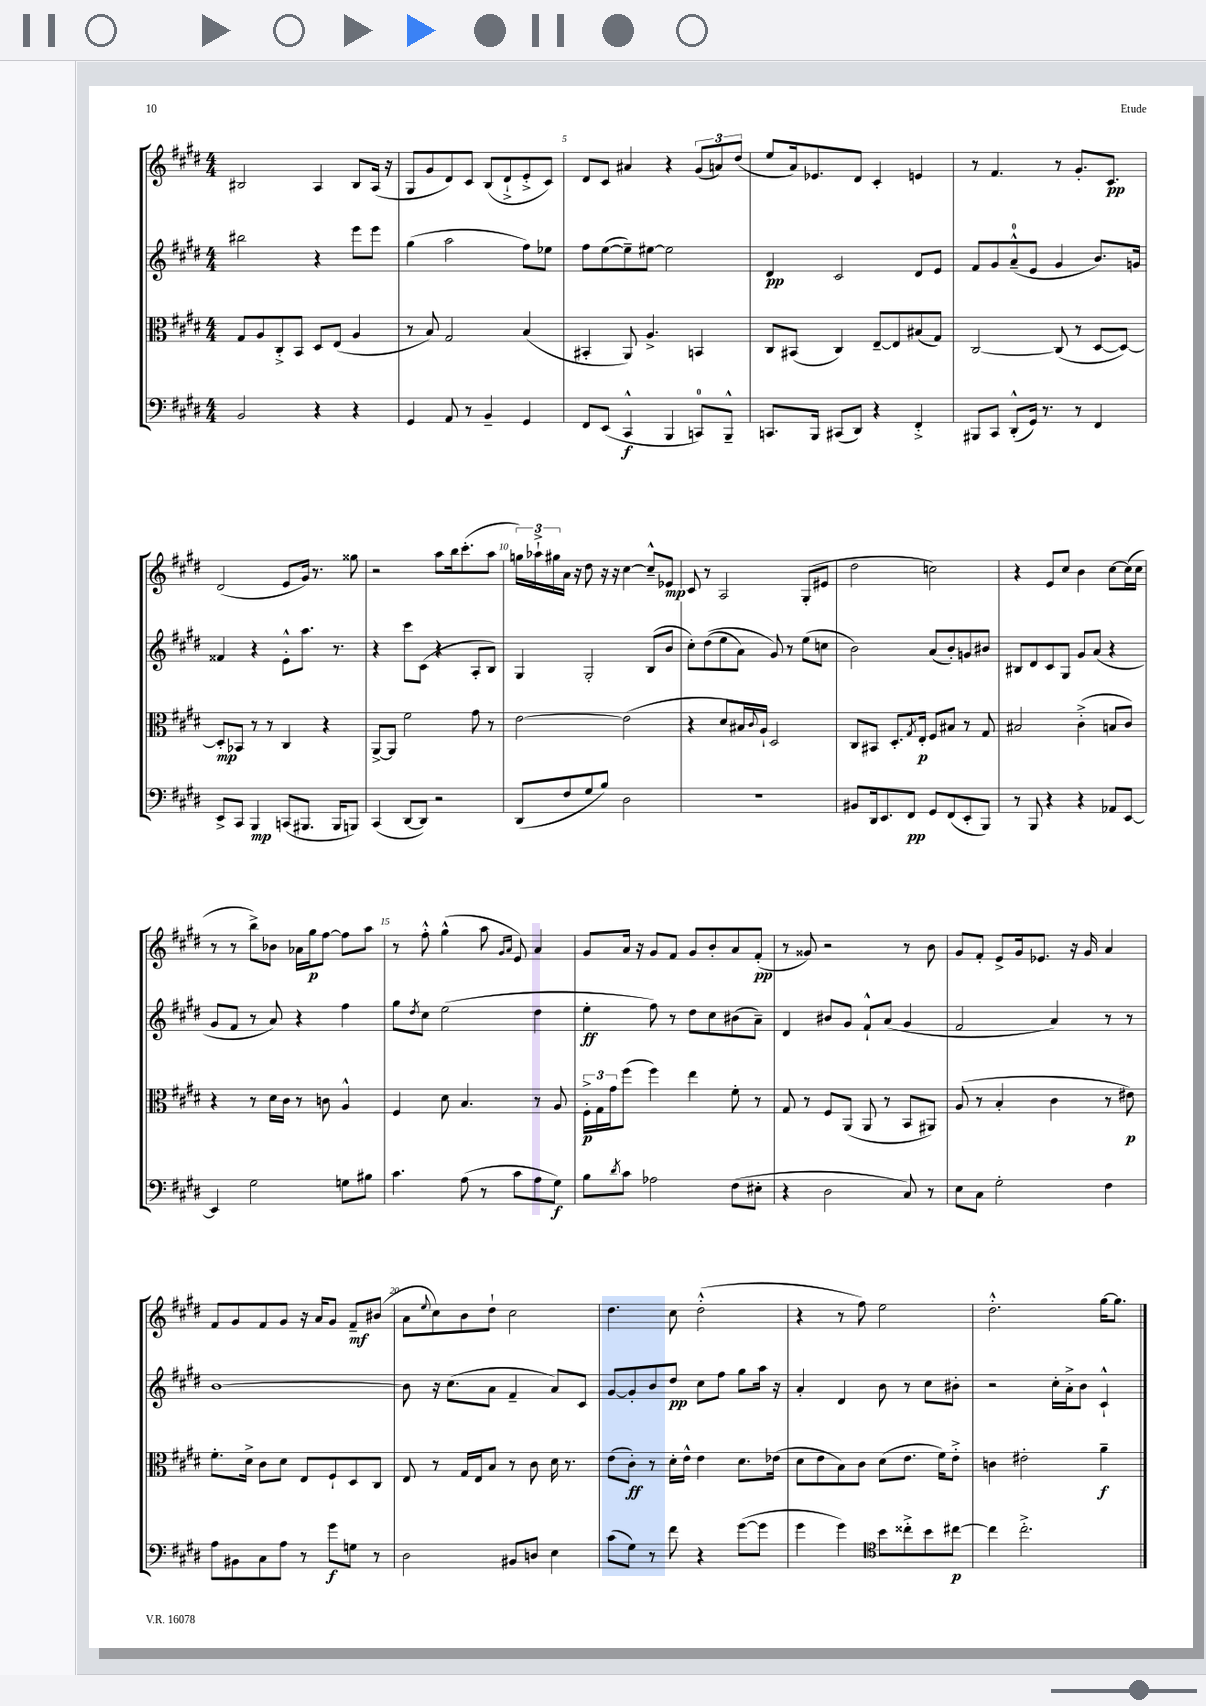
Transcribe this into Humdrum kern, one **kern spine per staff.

**kern	**dynam	**kern	**dynam	**kern	**dynam	**kern	**dynam
*part4	*part4	*part3	*part3	*part2	*part2	*part1	*part1
*staff4	*staff4	*staff3	*staff3	*staff2	*staff2	*staff1	*staff1
*clefF4	*	*clefC3	*	*clefG2	*	*clefG2	*
*k[f#c#g#d#]	*	*k[f#c#g#d#]	*	*k[f#c#g#d#]	*	*k[f#c#g#d#]	*
*M4/4	*	*M4/4	*	*M4/4	*	*M4/4	*
=3	=3	=3	=3	=3	=3	=3	=3
2BB/	.	8G#/L	.	2bb#X\	.	2B#X/	.
.	.	8A/	.	.	.	.	.
.	.	8C#'^/	.	.	.	.	.
.	.	8BB/J	.	.	.	.	.
4r	.	8D#/L	.	4r	.	4A/	.
.	.	(8E/J	.	.	.	.	.
4r	.	4A/	.	8eee\L	.	8B#/L	.
.	.	.	.	8eee\J	.	(16A/Jk	.
.	.	.	.	.	.	16r	.
=4	=4	=4	=4	=4	=4	=4	=4
4GG#/	.	8r	.	(4gg#\	.	8G#/L	.
.	.	8B/)	.	.	.	8g#/	.
8AA/	.	2G#/	.	2aa\	.	8d#/)	.
8r	.	.	.	.	.	8c#/J	.
4BB~/	.	.	.	.	.	(8B/L	.
.	.	.	.	.	.	8d#`^/	.
4GG#/	.	(4B/	.	8ff#\L)	.	8e'^/	.
.	.	.	.	8ee-X\J	.	8c#/J)	.
=5	=5	=5	=5	=5	=5	=5	=5
8FF#/L	.	4BB#X'/	.	8ff#\L	.	8d#/L	.
(8EE/J	.	.	.	([8ee\	.	8c#/J	.
4CC#^^/	f	8AA/)	.	8ee~\])	.	4a#X/	.
.	.	4.A^/	.	[8ee#X\J	.	.	.
4BBB/	.	.	.	2ee#\]	.	4r	.
8CCn/L)	.	4BBn/	.	.	.	(12g#/L	.
.	.	.	.	.	.	12an/)	.
8BBB~^^/J	.	.	.	.	.	.	.
.	.	.	.	.	.	(12dd#/J	.
=6	=6	=6	=6	=6	=6	=6	=6
8.CCn/L	.	8C#/L	.	4d#/	pp	8ee/L	.
.	.	(8BB#X/J	.	.	.	16a/k)	.
16BBB/Jk	.	.	.	.	.	8.e-X/	.
(8CC#X/L	.	4C#/)	.	2c#/	.	.	.
8DD#/J)	.	.	.	.	.	8d#/J	.
4r	.	[8E~/L	.	.	.	4c#'/	.
.	.	8E/]	.	.	.	.	.
4FF#'^/	.	(8B#X/	.	8d#/L	.	4en/	.
.	.	8G#/J)	.	8e/J	.	.	.
=7	=7	=7	=7	=7	=7	=7	=7
8BBB#X/L	.	[2C#/	.	8f#/L	.	8r	.
8CC#/J	.	.	.	8g#/	.	4.f#/	.
(8DD#'^^/L	.	.	.	(8a~^^/	.	.	.
16GG#/Jk)	.	.	.	8e/J	.	.	.
8.r	.	.	.	.	.	.	.
.	.	(8C#/]	.	4g#/	.	8r	.
8r	.	8r	.	.	.	8.g#'/L	.
4FF#/	.	[8D#/L	.	8.b/L)	.	.	.
.	.	.	.	.	.	8.c#/J	pp
.	.	8D#/J_)	.	.	.	.	.
.	.	.	.	16gn/Jk	.	.	.
!!LO:LB:g=z
=8	=8	=8	=8	=8	=8	=8	=8
8EE^/L	.	8D#'/L]	mp	4f##X/	.	(2d#/	.
8CC#/J	.	8BB-X/J	.	.	.	.	.
4BBB/	mp	8r	.	4r	.	.	.
.	.	8r	.	.	.	.	.
(8CCn/L	.	4C#/	.	8e'^^\L	.	8e/L	.
8.BBB#X/J	.	.	.	8.aa\J	.	16g#/Jk)	.
.	.	.	.	.	.	8.r	.
.	.	4r	.	.	.	.	.
16BBB#/KL	.	.	.	8.r	.	.	.
8BBBn/J)	.	.	.	.	.	8gg##X\	.
=9	=9	=9	=9	=9	=9	=9	=9
(4CC#/	.	[8AA^/L	.	4r	.	2r	.
.	.	8AA/J]	.	.	.	.	.
[8DD#/L	.	2f#\	.	8ccc#\L	.	.	.
8DD#/J])	.	.	.	(8c#\J	.	.	.
2r	.	.	.	4r	.	8aa\L	.
.	.	.	.	.	.	16bb\k	.
.	.	.	.	.	.	(8.ccc#'\	.
.	.	8g#\	.	8A'/L	.	.	.
.	.	8r	.	8B/J)	.	8aa\J	.
=10	=10	=10	=10	=10	=10	=10	=10
(8DD#/L	.	[2e\	.	4G#/	.	24ggn\LL)	.
.	.	.	.	.	.	24aa-X`^\	.
.	.	.	.	.	.	24gg#X\	.
8F#/	.	.	.	.	.	16a\JJ	.
.	.	.	.	.	.	16r	.
8G#/	.	.	.	2G#'/	.	8dd#\	.
8B/J)	.	.	.	.	.	16r	.
.	.	.	.	.	.	16r	.
2D#\	.	(2e\]	.	.	.	[4cc#\	.
.	.	.	.	(8B/L	.	8cc#~^^/L]	.
.	.	.	.	8b/J	.	8e-X/J	mp
=11	=11	=11	=11	=11	=11	=11	=11
1r	.	4r	.	8cc#'\L)	.	8c#/	.
.	.	.	.	((8dd#\	.	8r	.
.	.	8d#/L	.	8ee\	.	2A/	.
.	.	16B#X/L)	.	8a\J)	.	.	.
.	.	8qqc#/	.	.	.	.	.
.	.	16A`/JJ	.	.	.	.	.
.	.	2D#/	.	8g#/)	.	.	.
.	.	.	.	8r	.	.	.
.	.	.	.	(8ee\L	.	(8G#'/L	.
.	.	.	.	8ccn\J	.	8e#X/J	.
=12	=12	=12	=12	=12	=12	=12	=12
8BB#X/L	.	8C#/L	.	2b\)	.	2dd#\	.
16DD#/k	.	8BB#X/J	.	.	.	.	.
8.EE/	.	.	.	.	.	.	.
.	.	8.D#'/L	.	.	.	.	.
8FF#/J	pp	.	.	.	.	.	.
.	.	8qG#/	.	.	.	.	.
.	.	16E'/Jk	p	.	.	.	.
8GG#/L	.	8F#/L	.	(8a/L	.	2ccn\)	.
(8FF#/	.	8B#X/J	.	8b'/)	.	.	.
8EE'/	.	8r	.	8gn/	.	.	.
8BBB/J)	.	8G#/	.	8b#X/J	.	.	.
=13	=13	=13	=13	=13	=13	=13	=13
8r	.	2B#X/	.	8B#X/L	.	4r	.
8BBB/	.	.	.	8d#/	.	.	.
4r	.	.	.	8c#/	.	8e/L	.
.	.	.	.	8G#/J	.	8cc#/J	.
4r	.	(4c#'^\	.	8g#/L	.	4b\	.
.	.	.	.	(8a/J	.	.	.
8AA-X/L	.	8Bn/L	.	4r	.	[8cc#\L	.
[8EE/J	.	8c#/J)	.	.	.	(16cc#\L]	.
.	.	.	.	.	.	16cc#\JJ	.
!!LO:LB:g=z
=14	=14	=14	=14	=14	=14	=14	=14
4EE/]	.	4r	.	8g#/L	.	8r	.
.	.	.	.	8f#/J	.	8r	.
2G#\	.	8r	.	8r	.	8bb^\L)	.
.	.	16d#\LL	.	8a/)	.	8b-X\J	.
.	.	16c#\JJ	.	.	.	.	.
.	.	8r	.	4r	.	16a-X\LL	.
.	.	.	.	.	.	16gg#\J	p
.	.	8cn\	.	.	.	[8ff#\J	.
8Gn\L	.	4A^^/	.	4ff#\	.	8ff#\L]	.
8B#X\J	.	.	.	.	.	8aa\J	.
=15	=15	=15	=15	=15	=15	=15	=15
4.c#\	.	4F#/	.	8gg#\L	.	8r	.
.	.	.	.	8qdd#/	.	.	.
.	.	.	.	8cc#\J	.	8ff#'^^\	.
.	.	8d#\	.	(2ee\	.	(4gg#^^\	.
(8A\	.	4.B/	.	.	.	.	.
8r	.	.	.	.	.	8aa\	.
.	.	.	.	.	.	16qqg#/LL	.
.	.	.	.	.	.	16qqa/JJ	.
8c#\L	.	.	.	.	.	8e/)	.
8A\	.	8r	.	4dd#\	.	4a/	.
8G#\J)	f	8A/	.	.	.	.	.
=16	=16	=16	=16	=16	=16	=16	=16
8B\L	.	24F#'^\LL	p	4ee'\	ff	8g#/L	.
.	.	24G#\	.	.	.	.	.
.	.	24g#\J	.	.	.	.	.
8qd#/	.	.	.	.	.	.	.
8c#\J	.	(8ff#\J	.	.	.	16a/Jk	.
.	.	.	.	.	.	16r	.
2A-X\	.	4ff#\)	.	8ff#\)	.	8g#/L	.
.	.	.	.	8r	.	8f#/J	.
.	.	4ee\	.	8dd#\L	.	8g#/L	.
.	.	.	.	8cc#\	.	8b'/	.
(8F#\L	.	8f#'\	.	(8b#X\	.	8a/	.
8E#X'\J	.	8r	.	8a~\J)	.	(8f#'/J	pp
=17	=17	=17	=17	=17	=17	=17	=17
4r	.	8G#/	.	4d#/	.	8r	.
.	.	8r	.	.	.	8g##X/)	.
2D#\	.	8F#/L	.	8b#X/L	.	2r	.
.	.	(8AA/J	.	8g#/J	.	.	.
.	.	8AA/	.	8f#`^^/L	.	.	.
.	.	8r	.	(8a/J	.	.	.
8C#/)	.	8BB/L	.	4g#/	.	8r	.
8r	.	8AA#X/J)	.	.	.	8b\	.
=18	=18	=18	=18	=18	=18	=18	=18
8E\L	.	(8A/	.	2f#/	.	8g#/L	.
8C#\J	.	8r	.	.	.	8f#'/J	.
2G#'\	.	4B'/	.	.	.	8e^/L	.
.	.	.	.	.	.	16g#/k	.
.	.	.	.	.	.	8.e-X/J	.
.	.	4c#\	.	4a/)	.	.	.
.	.	.	.	.	.	16r	.
.	.	.	.	.	.	16g#/	.
4F#\	.	8r	.	8r	.	4a/	.
.	.	8e#X\)	p	8r	.	.	.
!!LO:LB:g=z
=19	=19	=19	=19	=19	=19	=19	=19
8A\L	.	8.f#'\L	.	[1b	.	8f#/L	.
8BB#X\	.	.	.	.	.	8g#/	.
.	.	16d#^\Jk	.	.	.	.	.
8C#\	.	8c#\L	.	.	.	8f#/	.
8A\J	.	8d#\J	.	.	.	8g#/J	.
8r	.	8E/L	.	.	.	16r	.
.	.	.	.	.	.	16a/KL	.
8g#\L	f	8F#`/	.	.	.	8g#/J	.
8Gn\J	.	8D#/	.	.	.	8f#~/L	mf
8r	.	8C#/J	.	.	.	(8b#X/J	.
=20	=20	=20	=20	=20	=20	=20	=20
2D#\	.	8E/	.	8b\]	.	8a\L	.
.	.	.	.	.	.	8qqee/	.
.	.	8r	.	16r	.	8cc#\)	.
.	.	.	.	(8.cc#\L	.	.	.
.	.	16G#/LL	.	.	.	8b\	.
.	.	16E/J	.	.	.	.	.
.	.	8B/J	.	8a\J	.	8dd#`\J	.
8BB#X/L	.	8r	.	4f#~/	.	2cc#\	.
8Dn/J	.	8c#\	.	.	.	.	.
4E\	.	16d#\	.	8a/L)	.	.	.
.	.	8.r	.	.	.	.	.
.	.	.	.	8c#/J	.	.	.
=21	=21	=21	=21	=21	=21	=21	=21
(8c#\L	.	(8e\L	.	[8g#/L	.	4.dd#\	.
8G#\J)	.	8c#'\J)	ff	8g#'/]	.	.	.
8r	.	8r	.	8b/	.	.	.
8f#\	.	16d#'\LL	.	8dd#/J	pp	8cc#\	.
.	.	16e^^\JJ	.	.	.	.	.
4r	.	4e\	.	8cc#\L	.	(2dd#'^^\	.
.	.	.	.	8ff#\J	.	.	.
([8g#\L	.	8.d#\L	.	8gg#\L	.	.	.
8g#\J]	.	.	.	16aa\Jk	.	.	.
.	.	(16e-X\Jk	.	16r	.	.	.
=22	=22	=22	=22	=22	=22	=22	=22
4g#\	.	8d#\L	.	4a'/	.	4r	.
.	.	8e\	.	.	.	.	.
4g#\)	.	8B\)	.	4d#/	.	8r	.
.	.	8c#\J	.	.	.	8ff#\)	.
*clefC4	*	*	*	*	*	*	*
8b\L	.	(8d#\L	.	8b\	.	2ee\	.
8cc##X'^\	.	8.e\J	.	8r	.	.	.
8b\	.	.	.	8cc#\L	.	.	.
.	.	16f#\KL)	.	.	.	.	.
[8cc#X\J	p	8e'^\J	.	8b#X'\J	.	.	.
=23	=23	=23	=23	=23	=23	=23	=23
4cc#\]	.	4cn\	.	2r	.	2.dd#'^^\	.
2.cc#'^\	.	2e#X'\	.	.	.	.	.
.	.	.	.	16cc#'\LL	.	.	.
.	.	.	.	16a'^\J	.	.	.
.	.	.	.	8b\J	.	.	.
.	.	4a~\	f	4c#`^^/	.	[16gg#\KL	.
.	.	.	.	.	.	8.gg#\J]	.
==	==	==	==	==	==	==	==
*-	*-	*-	*-	*-	*-	*-	*-
